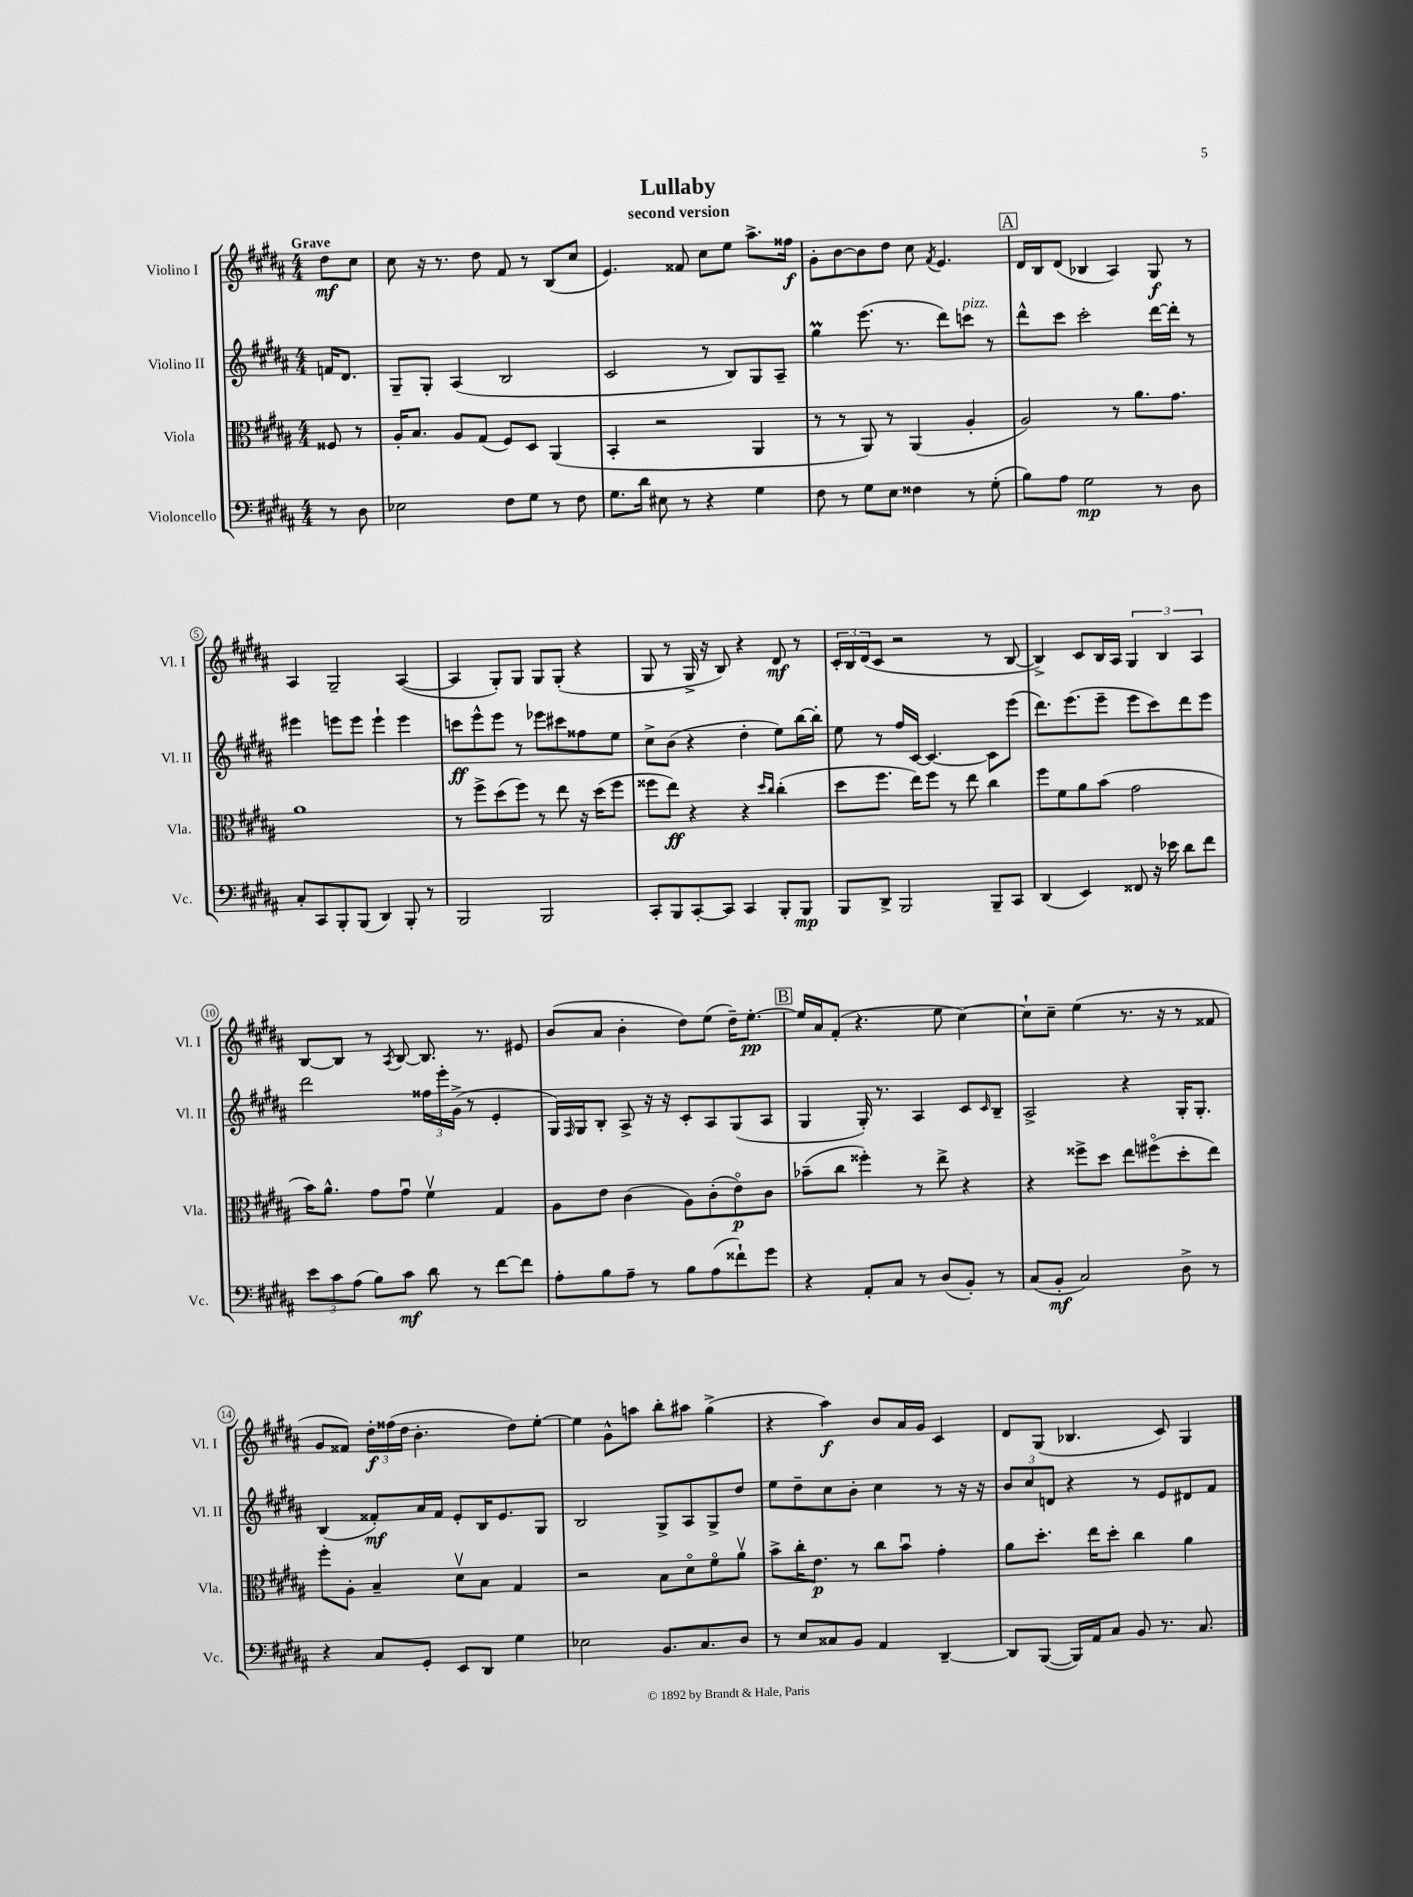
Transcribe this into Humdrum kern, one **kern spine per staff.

**kern	**kern	**kern	**kern
*staff4	*staff3	*staff2	*staff1
*clefF4	*clefC3	*clefG2	*clefG2
*k[f#c#g#d#a#]	*k[f#c#g#d#a#]	*k[f#c#g#d#a#]	*k[f#c#g#d#a#]
*M4/4	*M4/4	*M4/4	*M4/4
8r	8F##	16f	8dd#
.	.	8.d#	.
8D#	8r	.	8cc#
=	=	=	=
2E-	16A#'	8G#~	8cc#
.	8.B	.	.
.	.	8G#'	16r
.	.	.	8.r
.	8A#	(4A#	.
.	(8G#	.	8dd#
8F#	8F#)	2B	8f#
8G#	8D#	.	8r
8r	(4AA#	.	(8B
8F#	.	.	8cc#
=	=	=	=
8.G#	4BB'	2c#	4.e)
16d#	.	.	.
8E#	2r	.	.
8r	.	.	8f##
4r	.	8r	8cc#
.	.	8B)	8ee
4G#	4AA#	8G#	8.aa#^
.	.	8A#~	.
.	.	.	16ff##
=	=	=	=
8F#	8r	4gg#	8g#'
8r	8r	.	[8b
8G#	8AA#)	(8.eee	8b]
8E	8r	.	8dd#
.	.	8.r	.
4F##	(4AA#	.	8cc#
.	.	.	8qf#
.	.	8ddd#)	4.e
8r	4A#'	8ccc	.
(8G#'	.	8r	.
=	=	=	=
8B)	2A#)	8ddd#^^	16d#
.	.	.	16B
8A#	.	8ccc#	(8d#
2G#	.	2ccc#'	4B-
.	8r	.	4A#)
.	8.a#	.	.
8r	.	[16ddd#	8G#
.	8.g#	16ddd#']	.
8D#	.	8r	8r
=	=	=	=
8C#'	1a#	4eee#	4A#
8CC#	.	.	.
8BBB'	.	8eee	2G#~
(8BBB	.	8eee	.
4DD#)	.	4eee`	.
8BBB'	.	4eee	([4A#
8r	.	.	.
=	=	=	=
2BBB	8r	8ccc	4A#]
.	8ff#^	8eee^^	.
.	(8dd#	8eee	8G#')
.	8ff#)	8r	8G#
2BBB	8r	8eee-	8G#
.	8ee	8ccc#	(8G#'
.	16r	8ff##	4r
.	(16dd#	.	.
.	8ff#	8ee	.
=	=	=	=
8CC#'	8ff##	8cc#^	8G#
8BBB	8ee)	(8b	8r
[8CC#'	4r	4r	16G#^
.	.	.	16r
8CC#]	.	.	8B)
4CC#	4r	4dd#'	4r
.	16qqdd#	.	.
.	16qqcc#	.	.
8BBB'	(4cc#'	8ee)	8d#
8BBB	.	[16bb	8r
.	.	16bb']	.
=	=	=	=
8BBB	8dd#	8ee	24c#'
.	.	.	24B
.	.	.	(24d#
8DD#^	8.ff#	8r	8c#
2BBB	.	16ff#	2r
.	16ee)	[16c#	.
.	8ff#	4.c#_	.
.	8r	.	.
.	8ee	.	.
8BBB~	4cc#	8c#]	8r
8CC#	.	(8eee	[8B
=	=	=	=
(4DD#	8ff#	8.ddd#)	4B^])
.	8f#	.	.
.	.	(8.eee	.
4EE)	8a#	.	8c#
.	(8b	8eee~	16B
.	.	.	16A#
8FF##	2g#	8eee	6G#
16r	.	8ccc#)	.
.	.	.	6B
16e-	.	.	.
8d#	.	8ddd#	.
.	.	.	6A#
8f#	.	8eee	.
=	=	=	=
12e	16b)	2ddd#	[8B
.	8.a#^^	.	.
12c#	.	.	.
.	.	.	8B]
(12A#	.	.	.
8B)	8g#	.	8r
.	.	.	8qA#
8c#	8g#u	.	[8B
8d#	4f#v	24ff##	8.B]
.	.	24eee'	.
.	.	(24g#^	.
8r	.	8r	.
.	.	.	8.r
[8f#	4G#	4e'	.
8f#]	.	.	8e#
=	=	=	=
8A#'	8A#	16G#)	(8b
.	.	16qqF#	.
.	.	16G#	.
8B	8e	8B'	8a#
8A#~	(4c#	8A#^	4b'
8r	.	16r	.
.	.	16r	.
8B	8A#)	8c#'	8dd#)
(8A#	(8c#'	8A#	(8ee
8f##`)	8eo)	(8G#	16dd#~)
.	.	.	[8.ee'
8g#	8c#	8A#	.
=	=	=	=
4r	(8b-~	4G#	16ee]
.	.	.	16a#
.	8cc#	.	(8f#'
8AA#'	4ff##')	16G#')	4.r
.	.	8.r	.
8C#	.	.	.
8r	8r	4A#	.
(8D#	8ee^	.	8ee
8BB')	4r	8c#	[4cc#)
.	.	16qqc#	.
8r	.	8B~	.
=	=	=	=
(8C#	4r	2A#^	8cc#`]
8BB'	.	.	8cc#~
2C#)	8ff##^	.	(4ee
.	8dd#	.	.
.	8ee	4r	8.r
.	(8ff#o	.	.
.	.	.	16r
8D#^	8dd#'	16G#'	8r
.	.	8.G#'	.
8r	8ee)	.	8f##
=	=	=	=
4r	8ff#'	(4B	8g#
.	8A#'	.	8f##)
8C#	4B~	8f##')	24dd#'
.	.	.	(24ff##
.	.	.	24dd#
8GG#'	.	16a#	4.b'
.	.	16f##	.
8EE	8d#v	8e'	.
8DD#	8B	16B	.
.	.	8.e	.
4G#	4G#	.	8dd#)
.	.	8G#	[8ee'
=	=	=	=
2E-	2r	2B	4ee]
.	.	.	8g#^^
.	.	.	8aa
8.BB	8B	8G#^	8bb'
.	8d#o	8A#	8aa#
8.C#	.	.	.
.	8f#o	8G#^	(4gg#^
8D#	8a#v	8dd#	.
=	=	=	=
8r	8b^	8ee	4r
8E	16cc#'	8dd#~	.
.	8.e	.	.
8C##	.	8cc#	4aa#)
8BB	8r	8b'	.
4AA#	8cc#	4cc#	8b
.	8bu	.	16a#
.	.	.	16g#
[4DD#~	4g#'	8r	4c#
.	.	16r	.
.	.	16r	.
=	=	=	=
8DD#]	8a#	12b	8d#
.	.	12cc#	.
([8BBB	8.dd#'	.	(8G#
.	.	12d	.
16BBB])	.	4r	4.B-
16AA#	16ee	.	.
8C#	8dd#'	.	.
8BB	4cc#	8r	.
8.r	.	8e	8c#)
.	4a#	8d#	4G#
8.C#	.	.	.
.	.	8f#	.
==	==	==	==
*-	*-	*-	*-
